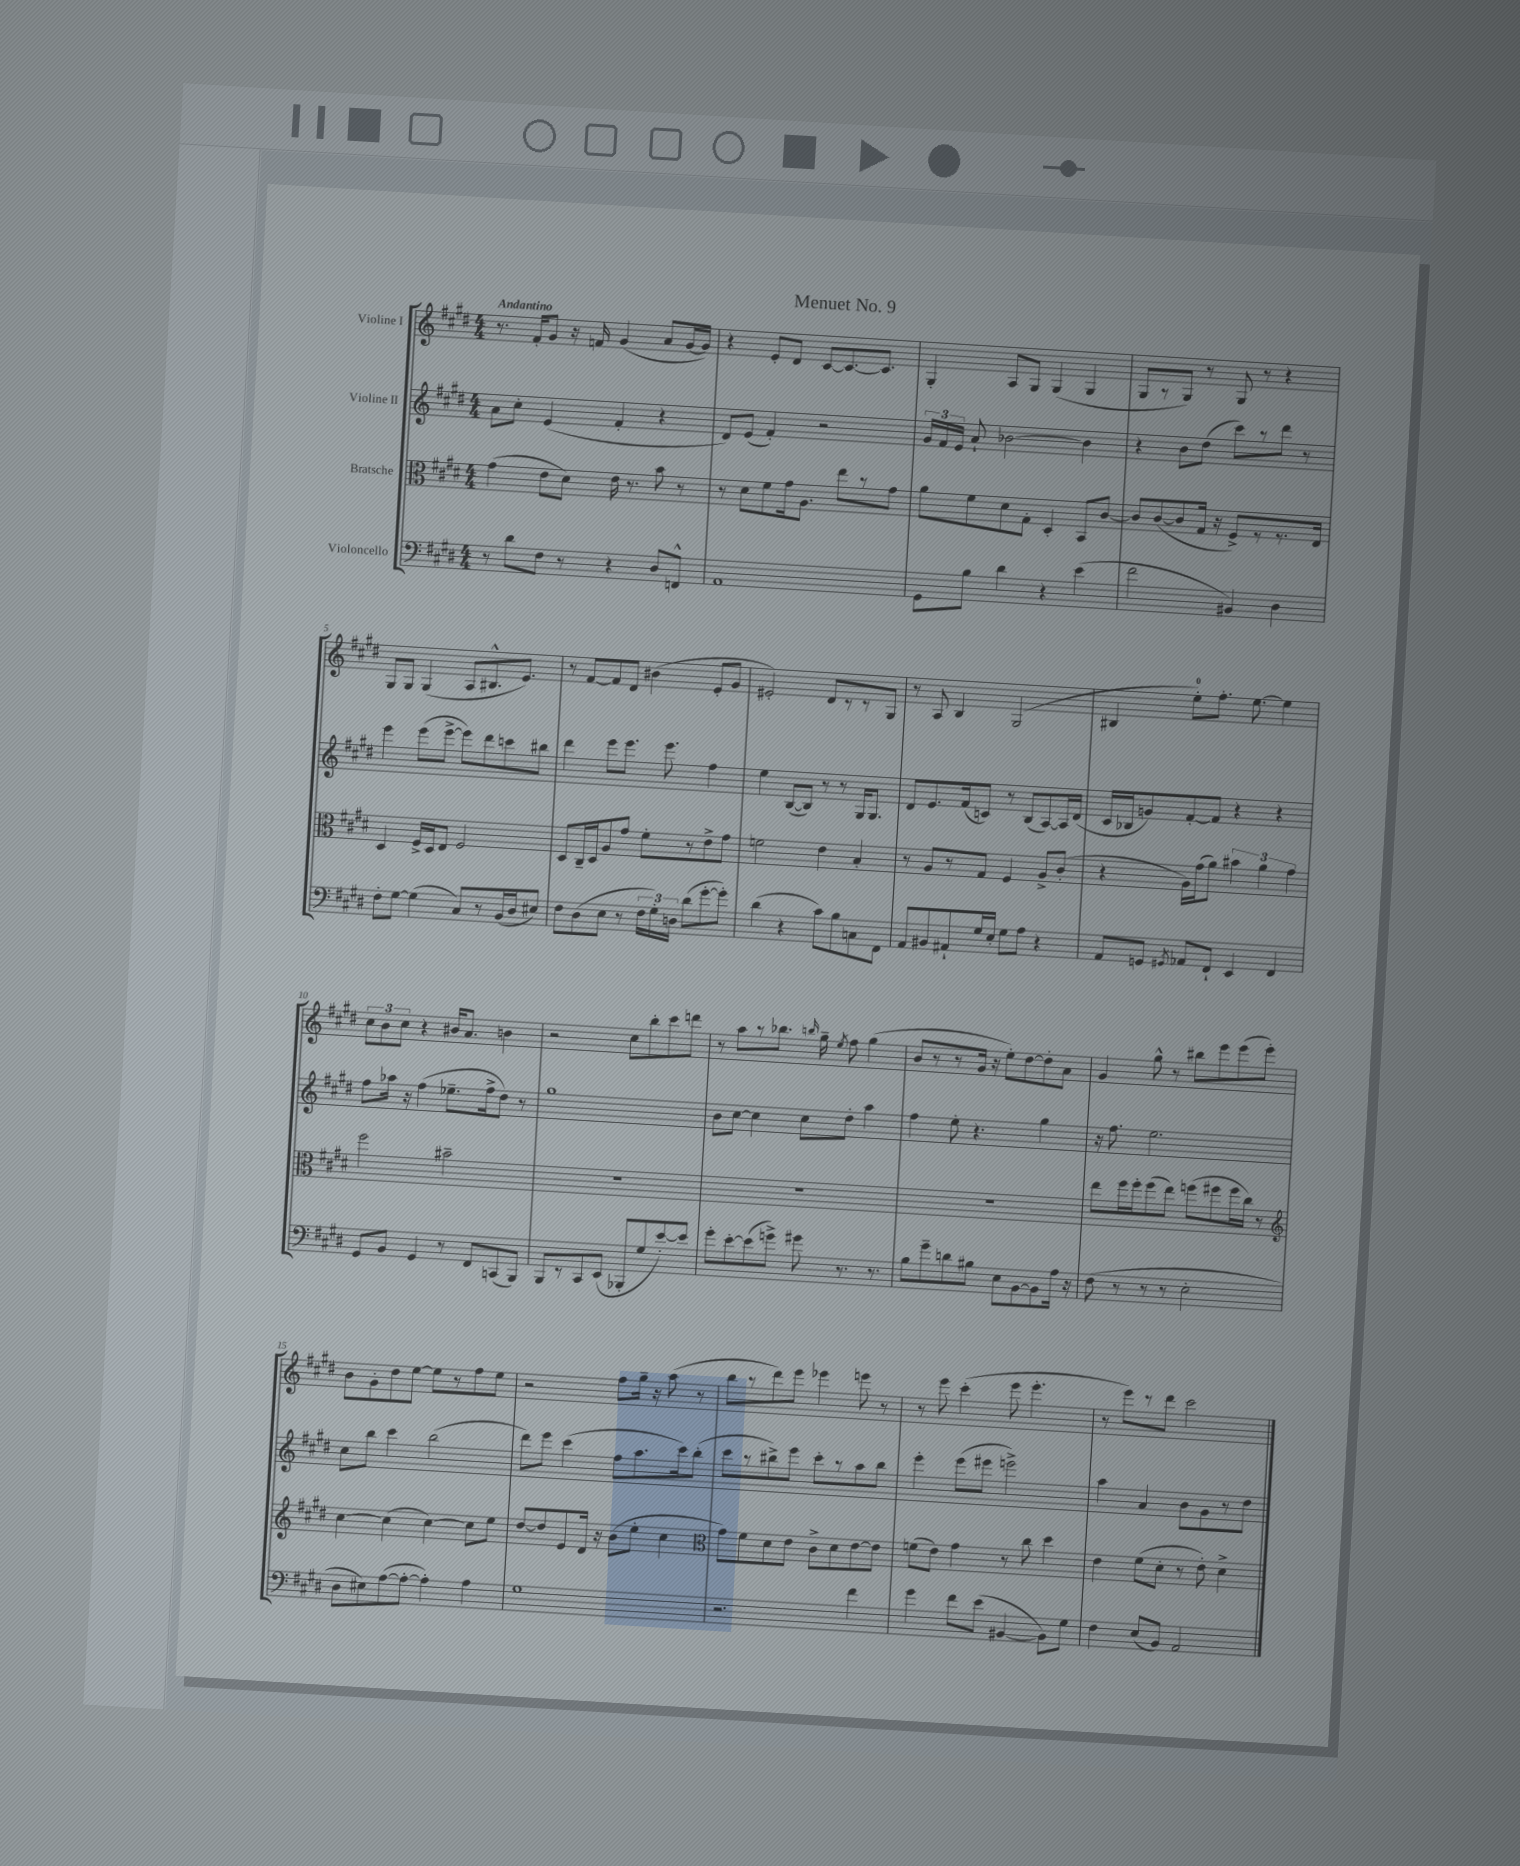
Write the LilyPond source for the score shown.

\header { title = "Menuet No. 9" }
<<
\new StaffGroup <<
\new Staff = "s0" \with { instrumentName = "Violine I" } {
    \clef treble \key e \major \numericTimeSignature \time 4/4 \tempo "Andantino"
    \autoBeamOff r8. fis'16[-. gis'8] r16 f'16 gis'4( a'8[ gis'16~ gis'16]) |
    r4 e'8[-. dis'8] cis'8[~ cis'8.~ cis'8.] |
    gis4-. a8[ gis8] gis4( gis4 |
    gis8[ r8 gis8]) r8 gis8 r8 r4 |
    gis8[ gis8] gis4( a8[ bis8.-^ e'8.]) |
    r8 fis'8[~ fis'8 dis'8] bis'4( e'8[-. gis'8] |
    eis'2-.) dis'8[ r8 r8 gis8] |
    r8 a8 b4 gis2( |
    bis4 e''8[-0-.) fis''8.]-. e''8.~ e''4 |
    \tuplet 3/2 { cis''8[ b'8 cis''8] } r4 bis'16[ a'8.] b'4 |
    r2 cis''8[ b''8-. cis'''8 d'''8] |
    r8 a''8[ r8 bes''8.] \grace { b''16 } gis''16-- \acciaccatura { e''8 } fis''8 gis''4( |
    b'8[ r8 r8 gis'16] r16 e''8[-.) dis''8~ dis''8-. a'8] |
    gis'4 gis''8-^ r8 bis''8[ e'''8 e'''8( e'''8]-.) |
    b'8[ gis'8-. dis''8 e''8]~ e''8[ r8 fis''8 e''8] |
    r2 fis''8[ gis''16]-- r16 a''8( r8 |
    b''8[ r8 dis'''8) e'''8] ees'''4 e'''8 r8 |
    r8 e'''8 cis'''4-.( e'''8 e'''4.-. |
    r8 e'''8[) r8 dis'''8] cis'''2 \bar "|." |
}
\new Staff = "s1" \with { instrumentName = "Violine II" } {
    \clef treble \key e \major \numericTimeSignature \time 4/4
    \autoBeamOff a'8[ cis''8]-. e'4( fis'4-. r4 |
    dis'8[) e'8]( fis'4-.) r2 |
    \tuplet 3/2 { gis'16[ fis'16 e'16] } a'8-! bes'2~ bes'4 |
    r4 b'8[ dis''8]( cis'''8[) r8 dis'''8] r8 |
    e'''4 e'''8[( e'''8]~-> e'''8[) dis'''8 c'''8 bis''8] |
    dis'''4 e'''8[ e'''8.] e'''8. fis''4 |
    e''4 b8[~( b8]) r8 r8 gis16[ gis8.] |
    dis'8[ e'8. fis'16( c'8]) r8 b8[( a8~) a16 dis'16]( |
    cis'16[ bes16 g'8) fis'8~-. fis'8] r4 r4 |
    fis''8[ aes''16] r16 fis''4( ees''8.[-- fis''16-> dis''8]) r8 |
    gis''1 |
    b'8[ cis''8]~ cis''4 cis''8[ dis''8]-. a''4 |
    fis''4 e''8-. r4. gis''4 |
    r16 fis''8. e''2. |
    cis''8[ b''8] cis'''4 b''2( |
    dis'''8[) e'''8] cis'''4( fis''8[ a''8. cis'''16) b''8]-.( |
    cis'''8[ r8 bis''8->) e'''8] cis'''8[-. r8 a''8 bis''8] |
    e'''4-. e'''8[( eis'''8] e'''2->) |
    a''4 a'4 b'8[ gis'8 r8 dis''8] \bar "|." |
}
\new Staff = "s2" \with { instrumentName = "Bratsche" } {
    \clef alto \key e \major \numericTimeSignature \time 4/4
    \autoBeamOff gis'4( e'8[ dis'8]) e'16 r8. b'8 r8 |
    r8 dis'8[ fis'8 gis'16 a8.] e''8[ r8 gis'8] |
    a'8[ fis'8 dis'8 gis8]-. dis4-. b,8[ cis'8]~ |
    cis'8[ cis'8~( cis'8 gis16] r16 fis8[->) r8 r8. e16] |
    dis4 fis16[-> dis16 e8] fis2 |
    dis8[ cis16-- dis16 a8 gis'8] fis'8[-. r8 e'8-> gis'8] |
    f'2 e'4 b4-. |
    r8 a8[ r8 gis8] fis4 a8[-> cis'8]-.( |
    r4 a16[) gis'16( a'8]) \tuplet 3/2 { bis'4 a'4 gis'4 } |
    fis''2 bis'2-- |
    R1 |
    R1 |
    R1 |
    e''8[ fis''16 fis''16-. fis''8( e''8]) f''8[( fis''8 fis''16 cis''16]) r8 |
    \clef treble cis''4~ cis''4( cis''4~) cis''8[ e''8] |
    dis''8[~ dis''8 e'8 dis'16] r16 b'8[( e''8]-. cis''4 |
    \clef alto gis'8[) fis'8 dis'8 e'8] cis'8[-> dis'8 e'8~ e'8] |
    f'8[( e'8]) gis'4 r8 cis''8 dis''4 |
    e'4 fis'8[( dis'8]-. r8 e'8-.) dis'4-> \bar "|." |
}
\new Staff = "s3" \with { instrumentName = "Violoncello" } {
    \clef bass \key e \major \numericTimeSignature \time 4/4
    \autoBeamOff r8 dis'8[ fis8] r8 r4 dis8[ f,8]-^ |
    a,1 |
    gis,8[ b8] dis'4 r4 e'4( |
    fis'2 bis,4) dis4 |
    fis8[-. gis8]~ gis4( cis8[) r8 b,16( dis16 eis8]) |
    fis8[ dis8( e8] r8 \tuplet 3/2 { fis16[ gis16-.) d16] } dis'8[( gis'8~-. gis'8]-.) |
    dis'4( r4 cis'8[) b8 c8 fis,8] |
    a,8[ bis,8 ais,8-! gis16 e16]-. gis8[ a8] r4 |
    a,8[ g,8] \acciaccatura { gis,8 } aes,8[ fis,8]-! e,4 fis,4 |
    gis,8[ b,8] gis,4 r8 fis,8[ c,8( b,,8]) |
    b,,8[ r8 cis,8 e,8]( bes,,8[-. gis8 e'8~-.) e'8] |
    gis'8[-. e'8~-. e'8( g'8]->) gis'8 r8. r8. |
    b8[ gis'8-- d'8 bis8] e8[ b,8~ b,8 a16] r16 |
    fis8( r8 r8 r8 e2-. |
    dis8[ eis8) a8~( a8]~-. a4-.) a4 |
    gis1 |
    r2. fis'4 |
    gis'4 fis'8[ e'8]( bis,4~ bis,8[) gis8] |
    fis4 e8[( b,8]) a,2 \bar "|." |
}
>>
>>
